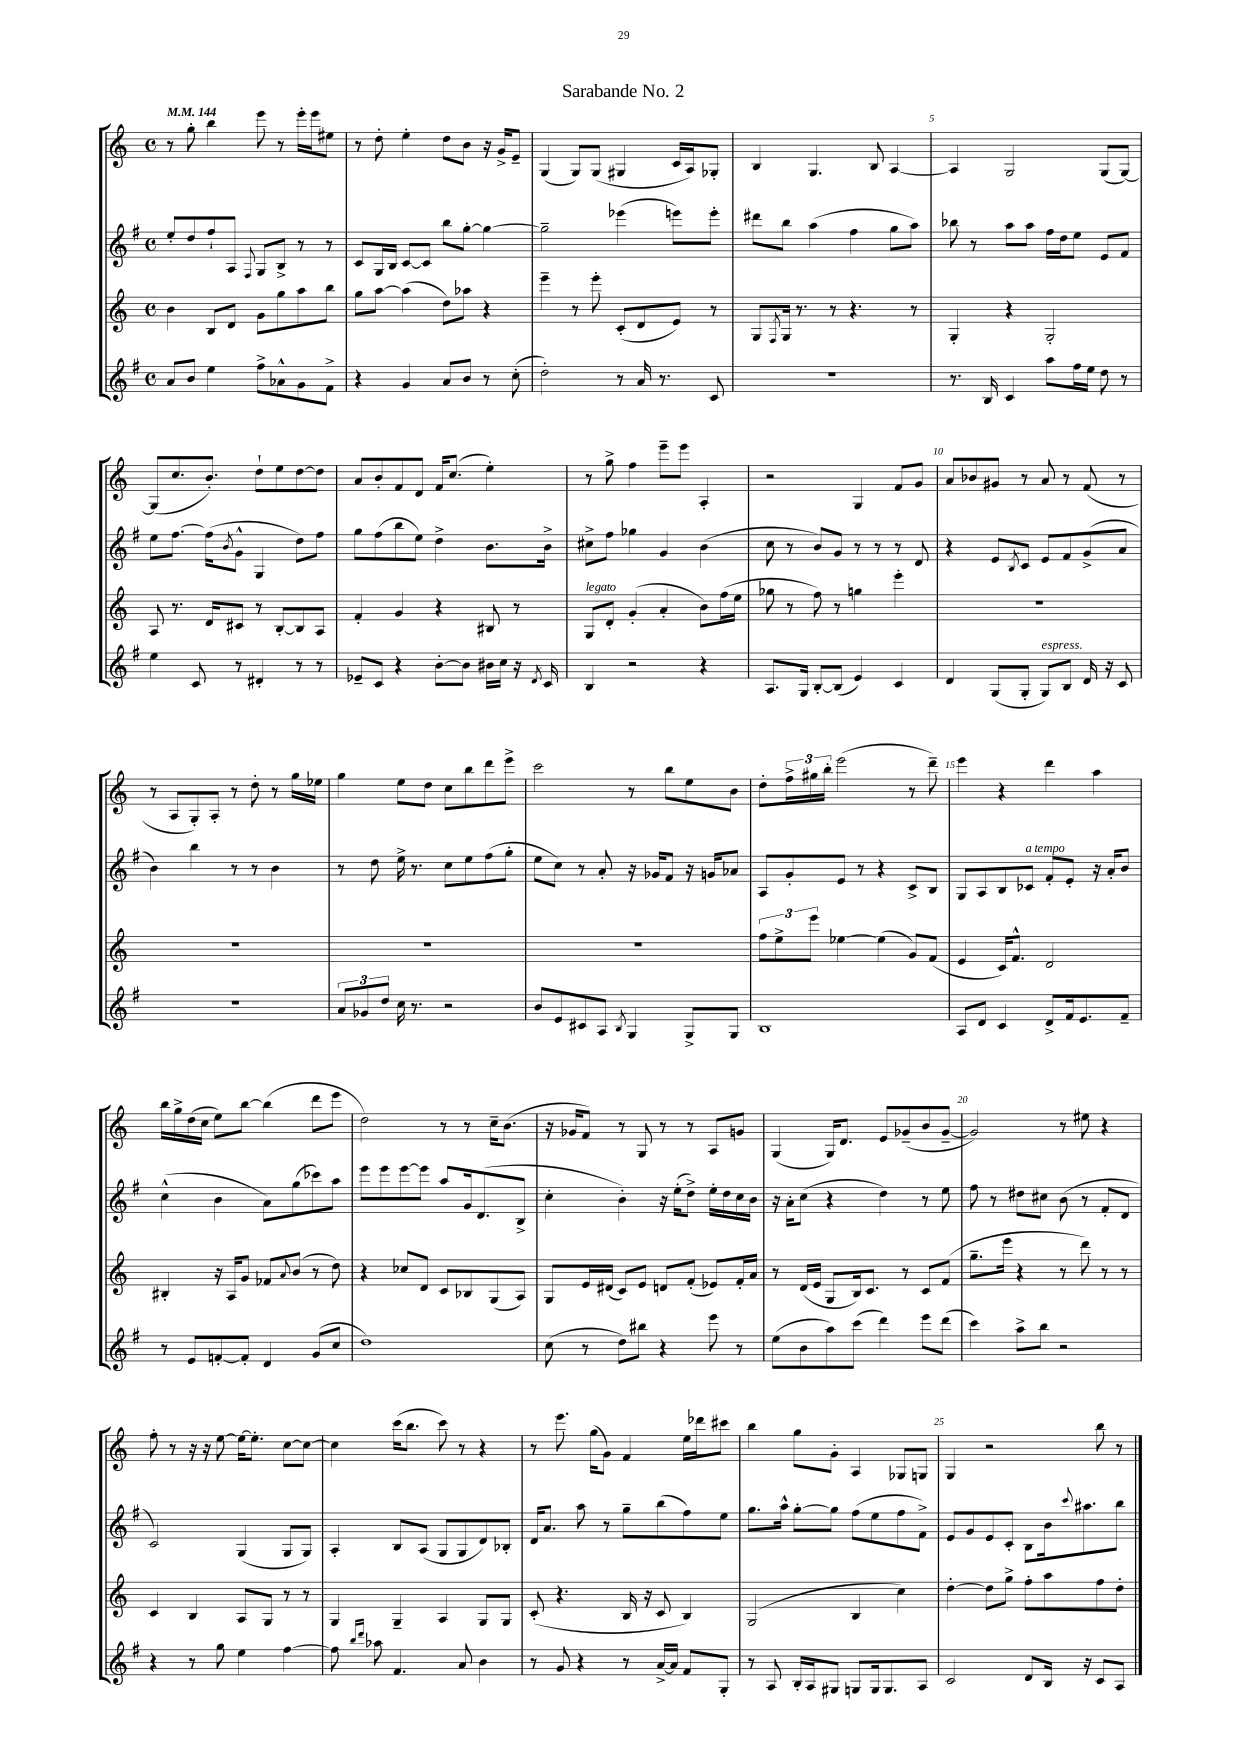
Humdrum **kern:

**kern	**kern	**kern	**kern
*part4	*part3	*part2	*part1
*staff4	*staff3	*staff2	*staff1
*clefG2	*clefG2	*clefG2	*clefG2
*k[f#]	*k[]	*k[f#]	*k[]
*M4/4	*M4/4	*M4/4	*M4/4
*met(c)	*met(c)	*met(c)	*met(c)
*MM144	*MM144	*MM144	*MM144
=1	=1	=1	=1
8a/L	4b\	8ee'/L	8r
8b/J	.	8dd/	8gg'\
4ee\	8B/L	8ff#`/	4bb\
.	8d/J	8A/J	.
.	.	8qqF#/	.
8ff#^\L	8g\L	8G/L	8eee\
8a-X^^\	8gg\	8B^/J	8r
8g\	8aa\	8r	16eee'\LL
.	.	.	16eee\J
8f#^\J	8bb\J	8r	8ee#X\J
=2	=2	=2	=2
4r	8gg\L	8c/L	8r
.	[8aa\J	16G/L	8dd'\
.	.	16B/JJ	.
4g/	(4aa\]	[8c/L	4ee'\
.	.	8c/J]	.
8a/L	8dd\L)	8bb\L	8dd\L
8b/J	8aa-X\J	[8gg'\J	8b\J
8r	4r	4gg\_	16r
.	.	.	16g^/KL
(8cc'\	.	.	8e~/J
=3	=3	=3	=3
2dd'\)	4eee~\	2gg~\]	(4G/
.	8r	.	8G/L)
.	8eee'\	.	(8G/J
8r	(8c'/L	(4eee-X\	4G#X/
16a/	8d/	.	.
8.r	.	.	.
.	8e/J)	8eeen\L)	16c/LL
.	.	.	16A/J)
8c/	8r	8eee'\J	8G-X'/J
=4	=4	=4	=4
1r	8G/L	8ddd#X\L	4B/
.	8qF/	.	.
.	16G/Jk	8bb\J	.
.	8.r	.	.
.	.	(4aa\	4.G/
.	8r	.	.
.	4.r	4ff#\	.
.	.	.	8B/
.	.	8gg\L	[4A/
.	8r	8aa\J)	.
=5	=5	=5	=5
8.r	4G'/	8bb-X\	4A/]
.	.	8r	.
16B/	.	.	.
4c/	4r	8aa\L	2G/
.	.	8aa\J	.
8aa\L	2G'/	16ff#\LL	.
.	.	16dd\J	.
16ff#\L	.	8ee\J	.
16ee\JJ	.	.	.
8dd\	.	8e/L	(8G/L
8r	.	8f#/J	[8G/J)
!!LO:LB:g=z
=6	=6	=6	=6
4ee\	8A/	8ee\L	(8G/L]
.	8.r	[8.ff#\J	8.cc/
8c/	.	.	.
.	16d/KL	(16ff#\KL]	8.b'/J)
.	.	8qb/	.
8r	8c#X/J	8g^^\J	.
4d#X'/	8r	4G/	8dd`\L
.	[8B'/L	.	8ee\
8r	8B/]	8dd\L)	[8dd\
8r	8A/J	8ff#\J	8dd\J]
=7	=7	=7	=7
8e-X~/L	4f'/	8gg\L	8a/L
8c/J	.	(8ff#\	8b'/
4r	4g/	8bb\	8f/
.	.	8ee\J)	8d/J
[8b'\L	4r	4dd^\	16f/KL
.	.	.	(8.cc/J
8b\J]	.	.	.
16b#X\LL	8B#X/	8.b\L	4ee'\)
16cc\JJ	.	.	.
16r	8r	.	.
8qd/	.	.	.
16c/	.	16b^\Jk	.
=8	=8	=8	=8
!	!LO:TX:a:i:t=legato	!	!
4B/	8G/L	8cc#X^\L	8r
.	8d'/J	8ff#\J	8gg^\
2r	(4g'/	4gg-X\	4ff\
.	4a'/	4g/	8eee~\L
.	.	.	8eee\J
4r	8b\L)	(4b\	4A'/
.	(16ff\L	.	.
.	16ee\JJ	.	.
=9	=9	=9	=9
8.A/L	8gg-X\	8cc\	2r
.	8r	8r	.
16G/Jk	.	.	.
[8B'/L	8ff\)	8b/L)	.
(8B/J]	8r	8g/J	.
4e/)	4ggn\	8r	4G/
.	.	8r	.
4c/	4eee'\	8r	8f/L
.	.	8d/	8g/J
=10	=10	=10	=10
4d/	1r	4r	8a/L
.	.	.	8b-X/
(8G/L	.	8e/L	8g#X/J
.	.	8qB/	.
8G'/J	.	8c/J	8r
!LO:TX:a:i:t=espress.	!	!	!
8G/L)	.	8e/L	8a/
8B/J	.	8f#/	8r
16d/	.	(8g^/	(8f/
16r	.	.	.
8c/	.	8a/J	8r
!!LO:LB:g=z
=11	=11	=11	=11
1r	1r	4b\)	8r
.	.	.	8A/L
.	.	4bb\	8G'/)
.	.	.	8A'/J
.	.	8r	8r
.	.	8r	8dd'\
.	.	4b\	8r
.	.	.	16gg\LL
.	.	.	16ee-X\JJ
=12	=12	=12	=12
12a/L	1r	8r	4gg\
12g-X/	.	.	.
.	.	8dd\	.
12dd/J	.	.	.
16cc\	.	16ee^\	8ee\L
8.r	.	8.r	.
.	.	.	8dd\J
2r	.	8cc\L	8cc\L
.	.	8ee\	8bb\
.	.	(8ff#\	8ddd\
.	.	8gg'\J	8eee^\J
=13	=13	=13	=13
8b/L	1r	8ee\L	2ccc\
8e/	.	8cc\J)	.
8c#X/	.	8r	.
8A/J	.	8a'/	.
8qB/	.	.	.
4G/	.	16r	8r
.	.	16g-X/KL	.
.	.	8f#/J	8bb\L
8G^/L	.	16r	8ee\
.	.	16gn/KL	.
8G/J	.	8a-X/J	8b\J
=14	=14	=14	=14
1B	12ff\L	8A/L	8dd'\L
.	12ee^\	.	.
.	.	8g'/	24ff^\L
.	12eee\J	.	24gg#X\
.	.	.	24bb'\JJ
.	[4ee-X\	8e/J	(2eee\
.	.	8r	.
.	(4ee-\]	4r	.
.	8g/L)	8c^/L	8r
.	(8f/J	8B/J	8ddd~\)
=15	=15	=15	=15
8A/L	4e/	8G/L	4eee\
8d/J	.	8A/	.
4c/	16c/KL)	8B/	4r
.	8.f^^/J	.	.
!	!	!LO:TX:a:i:t=a tempo	!
.	.	8c-X/J	.
8d^/L	2d/	8f#'/L	4ddd\
16f#/k	.	8e'/J	.
8.e/	.	.	.
.	.	16r	4aa\
.	.	16a'/KL	.
8f#~/J	.	8b/J	.
!!LO:LB:g=z
=16	=16	=16	=16
8r	4B#X'/	(4cc^^\	16bb\LL
.	.	.	16gg^\
8e/L	.	.	(16dd\
.	.	.	16cc\JJ
[8fn'/	16r	4b\	8ee\L)
.	16A/KL	.	.
8f'/J]	8g/J	.	[8bb\J
4d/	8f-X/L	8a\L)	(4bb\]
.	8qqa/	.	.
.	(8b/J	(8gg\	.
(8g/L	8r	8ccc-X\)	8ddd\L
8cc/J	8dd\)	8aa\J	8eee\J
=17	=17	=17	=17
1dd)	4r	8eee\L	2dd\)
.	.	8eee\	.
.	8cc-X/L	[8eee\	.
.	8d/J	8eee\J]	.
.	8c/L	8aa/L	8r
.	8B-X/	16g/k	8r
.	.	(8.d/	.
.	(8G/	.	16cc~\KL
.	.	.	(8.b\J
.	8A/J)	8B^/J	.
=18	=18	=18	=18
(8cc\	8G/L	4cc'\	16r
.	.	.	16g-X/KL
8r	16e/L	.	8f/J)
.	(16d#X/JJ	.	.
8dd\L)	8c/L)	4b'\)	8r
8bb#X\J	8e/J	.	8G/
4r	8dn/L	16r	8r
.	.	(16ee'\KL	.
.	(8f'/J	8dd^\J)	8r
8eee\	8e-X/L)	16ee'\LL	8A/L
.	.	16dd\	.
8r	16f'/L	16cc\	8gn/J
.	16a/JJ	16b\JJ	.
=19	=19	=19	=19
(8ee\L	8r	16r	(4G/
.	.	16a'\KL	.
8b\	(16d/LL	(8cc\J	.
.	16e/JJ	.	.
8aa\)	8G/L	4r	16G/KL)
.	.	.	8.d/J
(8ccc\J	16B/k)	.	.
.	8.c/J	.	.
4ddd\)	.	4dd\)	8e/L
.	8r	.	(8g-X~/
8eee\L	8c/L	8r	8b/
(8ddd\J	(8f/J	8ee\	[8g-~/J
=20	=20	=20	=20
4ccc\)	8.gg~\L	8ff#\	2g-/])
.	.	8r	.
.	16eee\Jk	.	.
8aa^\L	4r	8dd#X\L	.
8bb\J	.	8cc#X\J	.
2r	8r	(8b\	8r
.	8ddd\)	8r	8ee#X\
.	8r	8f#'/L	4r
.	8r	8d/J	.
!!LO:LB:g=z
=21	=21	=21	=21
4r	4c/	2c/)	8ff'\
.	.	.	8r
8r	4B/	.	16r
.	.	.	16r
8gg\	.	.	[8ee\
4ee\	8A/L	(4G/	16ee\KL_
.	.	.	8.ee'\J]
.	8G/J	.	.
[4ff#\	8r	8G/L	[8cc\L
.	8r	8G/J)	8cc\J_
=22	=22	=22	=22
8ff#\]	4G/	4A'/	4cc\]
16qqbb/LL	.	.	.
16qqddd/JJ	.	.	.
8aa-X\	.	.	.
4.f#/	4G~/	8B/L	(16ccc\KL
.	.	.	8.bb\J
.	.	(8A/J	.
.	4A/	8G/L	8ccc\)
8a/	.	8G/	8r
4b\	8G/L	8d/)	4r
.	8G/J	8B-X'/J	.
=23	=23	=23	=23
8r	(8c'/	16d/KL	8r
.	.	8.a/J	.
8g/	4.r	.	8.eee\
4r	.	8aa\	.
.	.	.	(16gg\KL
.	.	8r	8g\J)
8r	16B/	8gg~\L	4f/
.	16r	.	.
[16a^/LL	8c/	(8bb\	.
16a/JJ]	.	.	.
8f#/L	4B/)	8ff#\)	16ee\LL
.	.	.	16ddd-X\J
8G'/J	.	8ee\J	8ccc#X\J
=24	=24	=24	=24
8r	(2G/	8.gg\L	4bb\
8A/	.	.	.
.	.	16aa^^\Jk	.
16B'/LL	.	[8gg'\L	8gg\L
16A/J	.	.	.
8G#X/J	.	8gg\J]	8g'\J
8Gn/L	4B/	(8ff#\L	4A/
16G/k	.	8ee\	.
8.G/	.	.	.
.	4cc\)	8ff#\	8G-X/L
8A/J	.	8f#^\J)	8Gn/J
=25	=25	=25	=25
2c/	[4dd'\	8e/L	4G/
.	.	8g/	.
.	8dd\L]	8e/	2r
.	8gg^\J	8c'/J	.
8d/L	8ff'\L	8B\L	.
16B/Jk	8aa\	16b\k	.
.	.	8qqccc/	.
16r	.	8.aa#X\	.
8c/L	8ff\	.	8bb\
8A/J	8dd'\J	8bb\J	8r
==	==	==	==
*-	*-	*-	*-
